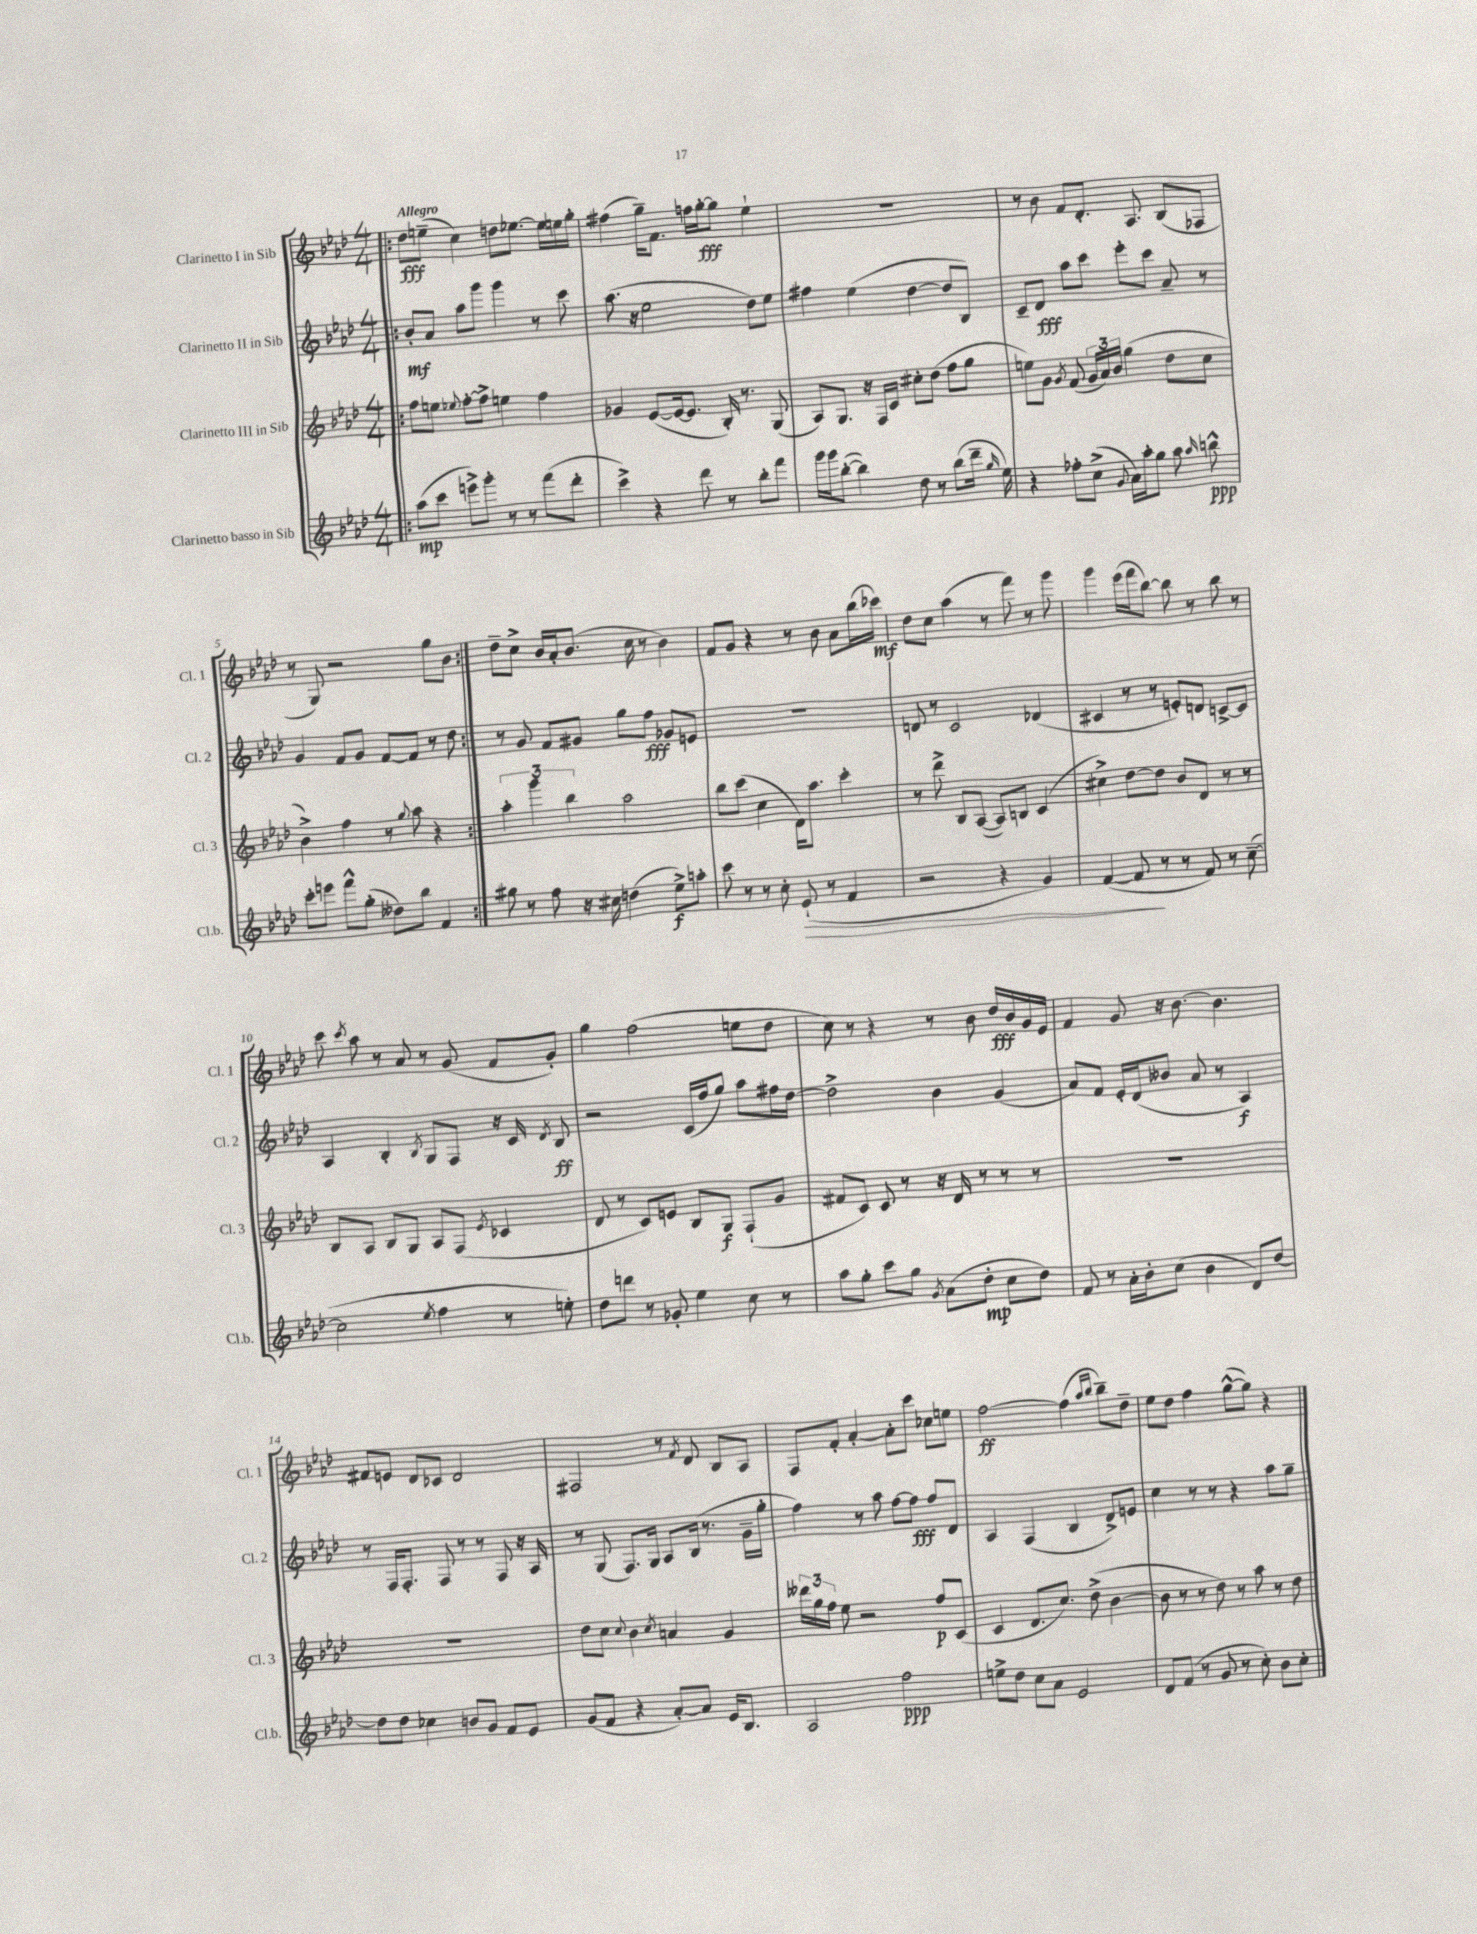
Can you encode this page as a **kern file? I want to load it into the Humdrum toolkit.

**kern	**kern	**kern	**kern
*staff4	*staff3	*staff2	*staff1
*clefG2	*clefG2	*clefG2	*clefG2
*k[b-e-a-d-]	*k[b-e-a-d-]	*k[b-e-a-d-]	*k[b-e-a-d-]
*M4/4	*M4/4	*M4/4	*M4/4
=!|:	=!|:	=!|:	=!|:
(8aa-	8ff	8b-'	8dd-
8ccc	8ee	8a-	(8ee~
.	8qqee-	.	.
8eee^)	[8ff'	8aa-	4cc)
8ggg'	8ff^]	8ggg	.
8r	4ee	4ggg	8dd
8r	.	.	[8.ee-
(8fff	4ff	8r	.
.	.	.	16ee-]
8ddd-'	.	8ccc	16ee
.	.	.	16gg'
=	=	=	=
4ccc^)	4g-	(8.aa-	(4ff#
.	.	16r	.
4r	([8e-	2ee-	16gg~)
.	.	.	8.f
.	16e-_	.	.
.	8.e-]	.	.
8ddd-	.	.	16ff
.	.	.	[16gg'
8r	16B-')	.	8gg]
.	8.r	.	.
8bb-'	.	8dd-)	4ee-`
8fff	(8G	8ee-	.
=	=	=	=
16ggg	8A-)	4ff#	1r
16ggg	.	.	.
([8bb-'	8.G	.	.
4bb-])	.	(4ee-	.
.	16r	.	.
.	16F	.	.
.	16c	.	.
8dd-	8cc#'	[4dd-	.
8r	(8dd-	.	.
(8bb-	8ff	8dd-]	.
16ddd-~	8gg	8B-)	.
16qqgg	.	.	.
16ee-)	.	.	.
=	=	=	=
4r	8ee)	8c~	8r
.	8g	8d-	8b-
.	8qg	.	.
8ff-'	(8f	8aa-	8f
(8cc^	24g	8ccc	8.d-'
.	24a-)	.	.
.	24b-	.	.
8qqg	.	.	.
16a-)	(4gg	8eee-'	.
16aa-'	.	.	8.A-
8gg	.	8ccc	.
8aa-	8dd-	8a-~	(8B-
16qqaa-	.	.	.
8bb^^	8cc	8r	8F-
=	=	=	=
8ccc'	4b-^)	4g	8r
8eee	.	.	8G)
8fff^^	4ff	8f	2r
(8gg'	.	8g	.
8dd--)	8r	[8f	.
.	8qqgg	.	.
8bb-	8aa-	8f]	.
4f	4r	8r	8gg
.	.	8dd-	8b-
=:|!	=:|!	=:|!	=:|!
8gg#	6aa-'	8r	8dd-~
8r	.	8g	8cc^
.	6ggg	.	.
8ff	.	8f	16b-
.	.	.	16a-'
.	6bb-	.	.
16r	.	8g#	(8.b-
16cc#	.	.	.
(4dd	2aa-	8gg	.
.	.	.	16cc
.	.	8ff	8r
8ee-^)	.	8g-	4b-)
8aa'	.	8e	.
=	=	=	=
8ccc	8bb-	1r	8f
8r	(8ccc	.	8g
8r	4cc	.	4r
8cc'	.	.	.
(8e-`	16d-)	.	8r
.	8.aa-	.	.
8r	.	.	8b-
4f	4ccc'	.	8a-
.	.	.	(16bb-
.	.	.	16ccc-)
=	=	=	=
2r	8r	8d	8dd-
.	8ddd-^	8r	8cc
.	8B-	2c	(4aa-
.	([8A-	.	.
4r	8A-])	.	8r
.	8B	.	8fff)
4g)	(4c	(4d-	8r
.	.	.	8ggg
=	=	=	=
([4f	4cc#^)	4c#	4ggg
8f]	[8dd-	8r	(16eee-
.	.	.	16fff
8r	8dd-]	8r	[8bb-)
8r	8b-	8e')	8bb-]
8f)	8d-	8d	8r
8r	8r	[8c^	8bb-
([8cc~	8r	8c]	8r
=	=	=	=
2cc]	8B-	4A-	8ccc
.	.	.	8qccc
.	8A-	.	8aa-
.	8B-	4B-'	8r
.	8G	.	8a-
8qee-	.	8qB-	.
4ff	8A-	8G	8r
.	(8F	8F	(8g
.	8qe-	.	.
8r	4c-	16r	8f
.	.	16c	.
.	.	8qd-	.
8ee')	.	8B-	8g')
=	=	=	=
8dd-	8d-	2r	4gg
8ddd	8r	.	.
8r	8c)	.	(2ff
8g-'	8e	.	.
4ee-	8B-	(16c	.
.	.	16ff	.
.	8G	8gg)	.
8cc	(8F`	8aa-	8ee
8r	8g	16ff#	8dd-
.	.	[16dd-	.
=	=	=	=
8aa-	8f#	2dd-^]	8cc)
8gg'	8c)	.	8r
8ccc	8c	.	4r
8gg	8r	.	.
8qg	.	.	.
(8a-	16r	4b-	8r
.	16d-	.	.
8dd-'	8r	.	8b-
8cc	8r	(4g	16dd-
.	.	.	16b-
8dd-)	8r	.	16g
.	.	.	16e-
=	=	=	=
8f	1r	8a-)	4f
8r	.	8f	.
16a-'	.	16e-'	8g
16b-'	.	(16d-	.
(8cc	.	8b--	16r
.	.	.	[8.b-
4b-	.	8a-	.
.	.	8r	4.b-]
8d-)	.	4A-)	.
[8dd-	.	.	.
=	=	=	=
8dd-]	1r	8r	8f#
8dd-	.	16F	8e
.	.	8.F'	.
4cc-	.	.	8d-
.	.	8F	8c-
8b	.	8r	2d-
8g	.	8r	.
8f	.	8F	.
8e-	.	16r	.
.	.	16A-	.
=	=	=	=
(8g	8dd-	8r	2F#
8f	8cc	(8G	.
.	8qqcc	.	.
4r	4b-	8.F)	.
.	.	16G	.
.	8qcc	.	.
[8a-')	4a	8A-	8r
.	.	.	8qf
8a-]	.	(16B-	8d-
.	.	8.r	.
16e-	4g	.	8B-
8.B-	.	.	.
.	.	16g~	8A-
.	.	16gg'	.
=	=	=	=
2A-	24ddd--	4ff)	8F
.	24gg	.	.
.	24ff	.	.
.	8ee-	.	8f'
.	2r	8r	[4a-'
.	.	8aa-	.
2ff	.	[8ff	8a-']
.	.	8ff]	8ccc
.	8ff	8ff	8cc-
.	(8c	8d-	8ee
=	=	=	=
8ee^	4c	4A-	[2ff
8dd-	.	.	.
8cc	8.d-	(4F	.
8a-	.	.	.
.	8.cc)	.	.
2e-	.	4B-	(4ff]
.	(8dd-^	.	.
.	.	.	16qqaa-
.	.	.	16qqbb-
.	[4b-	8d-^)	8bb-~)
.	.	8e	8dd-~
=	=	=	=
8d-	8b-]	4cc	8ee-
(8f	8r	.	8dd-
8r	8r	8r	4ff
8g	8dd-)	8r	.
8r	8r	4r	([8gg^^
8cc')	8aa-	.	8gg])
8b-	8r	8aa-	4r
8cc'	8dd-	8gg~	.
==	==	==	==
*-	*-	*-	*-
